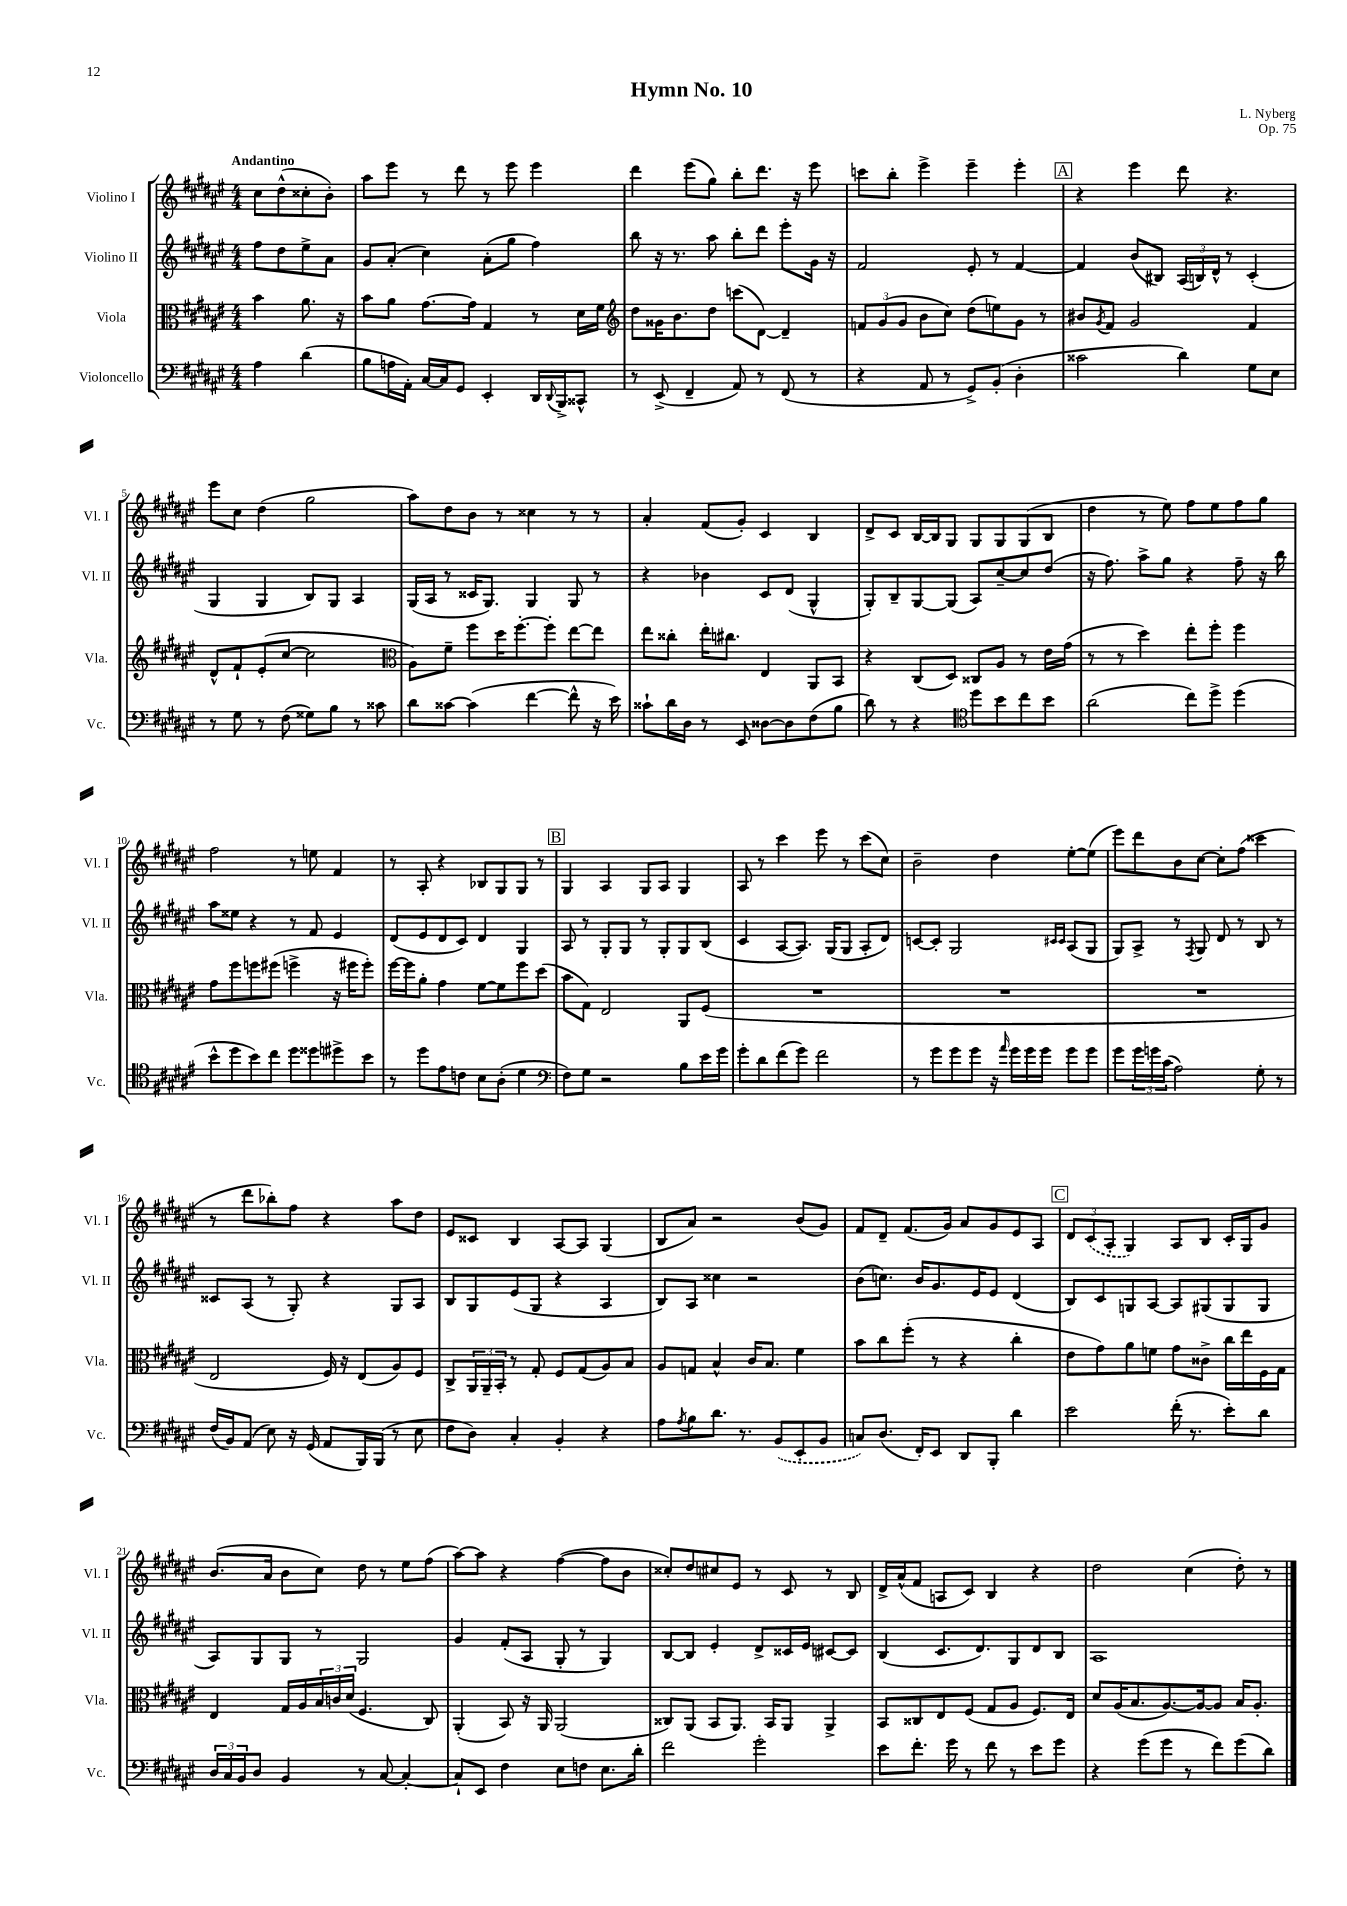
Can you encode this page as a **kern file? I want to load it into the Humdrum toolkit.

**kern	**kern	**kern	**kern
*staff4	*staff3	*staff2	*staff1
*clefF4	*clefC3	*clefG2	*clefG2
*k[f#c#g#d#a#e#]	*k[f#c#g#d#a#e#]	*k[f#c#g#d#a#e#]	*k[f#c#g#d#a#e#]
*M4/4	*M4/4	*M4/4	*M4/4
4A#	4b	8ff#	8cc#
.	.	8dd#	(8dd#^^
(4d#	8.a#	8ee#^	8cc##'
.	.	8a#	8b')
.	16r	.	.
=	=	=	=
8B	8b	8g#	8aa#
16A	8a#	(8a#'	8eee#
16AA#')	.	.	.
[16C#	[8.g#	4cc#)	8r
16C#]	.	.	.
8GG#	.	.	8ddd#
.	16g#]	.	.
4EE#'	4G#	(8a#'	8r
.	.	8gg#	8eee#
16DD#	8r	4ff#)	4eee#
8qqDD#	.	.	.
16BBB^	.	.	.
8CC##^^	16d#	.	.
.	16f#	.	.
=	=	=	=
*	*clefG2	*	*
8r	8dd#	8bb	4ddd#
(8EE#^	16g##	16r	.
.	8.b	8.r	.
4FF#~	.	.	(8eee#
.	8dd#	8aa#	8gg#)
8AA#)	(8ccc	8bb'	8bb'
8r	[8d#)	8ddd#	8.ddd#
(8FF#	4d#~]	8eee#'	.
.	.	.	16r
8r	.	16g#	8eee#
.	.	16r	.
=	=	=	=
4r	12f	2f#	8ccc
.	(12g#	.	.
.	.	.	8bb'
.	12g#	.	.
8AA#	8b	.	4eee#^
8r	8cc#)	.	.
8GG#^)	(8dd#	8e#'	4eee#~
(8BB'	8ee)	8r	.
4D#'	8g#	[4f#	4eee#'
.	8r	.	.
=	=	=	=
2c##	8b#	4f#]	4r
.	8qg#	.	.
.	8f#	.	.
.	2g#	(8b	4eee#
.	.	8B#)	.
4d#)	.	(24A#	8ddd#
.	.	24B)	.
.	.	24d#^^	.
.	.	8r	4.r
8G#	4f#	(4c#'	.
8E#	.	.	.
=	=	=	=
8r	8d#^^	4G#	8eee#
8G#	8f#`	.	8cc#
8r	(8e#'	4G#	(4dd#
(8F#	[8cc#	.	.
8G##)	2cc#]	8B)	2gg#
8B	.	8G#	.
8r	.	4A#	.
8c##	.	.	.
=	=	=	=
*	*clefC3	*	*
8d#	8A#)	(16G#	8aa#)
.	.	16A#	.
[8c##	8f#~	8r	8dd#
(4c##]	8ff#	16c##	8b
.	.	8.G#)	.
.	16dd#	.	8r
.	[8.ff#'	.	.
[4f#	.	4G#	4cc##
.	8ff#']	.	.
8f#^^]	[8ee#	8G#	8r
16r	8ee#]	8r	8r
16e#)	.	.	.
=	=	=	=
8c##`	8ee#	4r	4a#'
16d#	8cc##'	.	.
16D#	.	.	.
8r	16ee#'	4b-	(8f#
.	8.cc#	.	.
8EE#	.	.	8g#')
[8D##	4E#	8c#	4c#
8D##]	.	(8d#	.
(8F#	8AA#	4G#^^	4B
8B	8BB	.	.
=	=	=	=
8d#)	4r	8G#')	8d#^
8r	.	8B~	8c#
4r	(8C#	[8G#	[16B
.	.	.	16B]
.	8D#)	(8G#]	8G#
*clefC4	*	*	*
8dd#	8C##	8A#)	8G#
8b	8A#	[8cc#~	8G#
8cc#	8r	8cc#]	(8G#
8b	16e#	(8dd#	8B
.	(16g#	.	.
=	=	=	=
(2a#	8r	16r	4dd#
.	.	8.ff#)	.
.	8r	.	.
.	4dd#)	8aa#^	8r
.	.	8gg#	8ee#)
8cc#)	8ee#'	4r	8ff#
8dd#^	8ff#'	.	8ee#
(4dd#	4ff#	8ff#~	8ff#
.	.	16r	8gg#
.	.	16bb	.
=	=	=	=
8b^^	8g#	8aa#	2ff#
8dd#	8ff#	8ee##	.
8b)	8ff	4r	.
8cc#	(8ff#	.	.
8dd#	4ff^	8r	8r
8dd##	.	8f#	8ee
8dd#^	16r	4e#	4f#
.	16ff#	.	.
8b	8ff#')	.	.
=	=	=	=
8r	[16ff#	(8d#	8r
.	16ff#]	.	.
8dd#	8a#'	8e#	8A#'
8e#	4g#	8d#	4r
8c	.	8c#)	.
8B	[8f#	4d#	8B-
(8A#'	8f#]	.	8G#
4d#	8ff#	4G#	8G#
.	(8dd#	.	8r
=	=	=	=
*clefF4	*	*	*
8F#)	8b	8A#	4G#
8G#	8G#)	8r	.
2r	2E#	8G#'	4A#
.	.	8G#	.
.	.	8r	8G#
.	.	8G#'	8A#
8B	8AA#	8G#	4G#
16e#	(8F#	(8B	.
16g#	.	.	.
=	=	=	=
8g#'	1r	4c#	8A#
8d#	.	.	8r
(8f#	.	[8A#	4ccc#
8g#)	.	8.A#])	.
2f#	.	.	8eee#
.	.	(16G#	.
.	.	8G#	8r
.	.	8A#'	(8ccc#
.	.	8d#)	8cc#)
=	=	=	=
8r	1r	[8c	2b~
8g#	.	8c']	.
8g#	.	2G#	.
8g#	.	.	.
16r	.	.	4dd#
16qqa#	.	.	.
16g#	.	.	.
16g#	.	.	.
16g#	.	.	.
.	.	16qqc#	.
.	.	16qqc#	.
8g#	.	(8A#	[8ee#'
8g#	.	8G#	(8ee#]
=	=	=	=
8g#	1r	8G#)	8eee#)
24g#	.	8A#^	8ddd#
24g	.	.	.
(24c#	.	.	.
2A#)	.	8r	8b
.	.	8qF#	.
.	.	8G#	[8cc#
.	.	8d#	8cc#']
.	.	8r	(8ff#
8G#'	.	8B	4ccc##
8r	.	8r	.
=	=	=	=
(16F#	2E#	8c##	8r
16BB)	.	.	.
(8AA#	.	(8A#	8ddd#
8E#)	.	8r	8bb-')
16r	.	8G#')	8ff#
(16GG#	.	.	.
8AA#	16F#)	4r	4r
.	16r	.	.
16BBB)	(8E#	.	.
(16BBB	.	.	.
8r	8A#)	8G#	8aa#
8E#	8F#	8A#	8dd#
=	=	=	=
8F#	8C#^	8B	8e#
8D#)	24AA#	8G#	8c##
.	24AA#~	.	.
.	24BB'	.	.
4C#'	8r	(8e#	4B
.	8G#'	8G#	.
4BB'	8F#	4r	[8A#
.	(8G#	.	8A#]
4r	8A#)	4A#	(4G#
.	8B	.	.
=	=	=	=
8A#	8A#	8B)	8B
8qA#	.	.	.
8B	8G	8A#	8a#)
8.d#	4B^^	4cc##	2r
8.r	.	.	.
.	16c#	2r	.
.	8.B	.	.
(8BB	.	.	.
8EE#'	4f#	.	(8b
8BB	.	.	8g#)
=	=	=	=
8C)	8b	(8b	8f#
(8.D#	8cc#	8.cc)	8d#~
.	(8ff#'	.	(8.f#
16FF#')	.	16b	.
8EE#	8r	8.g#	.
.	.	.	16g#)
8DD#	4r	.	8a#
.	.	16e#	.
8BBB'	.	8e#	8g#
4d#	4cc#'	(4d#	8e#
.	.	.	8A#
=	=	=	=
2e#	8e#	8B)	12d#
.	.	.	(12c#
.	8g#)	8c#	.
.	.	.	12A#'
.	8a#	8G	4G#)
.	8f	[8A#	.
(16f#'	8g#	8A#]	8A#
8.r	.	.	.
.	8c##^	(8G#	8B
8e#')	16cc#	8G#	16c#'
.	16ee#	.	16G#
8d#	16F#	8G#	8g#
.	16G#	.	.
=	=	=	=
24D#	4E#	8A#)	(8.b
24C#	.	.	.
24BB	.	.	.
8D#	.	8G#	.
.	.	.	16a#
4BB	16G#	8G#	8b
.	16A#	.	.
.	24B	8r	8cc#)
.	24c	.	.
.	(24d#	.	.
8r	4.F#	2G#	8dd#
[8C#	.	.	8r
4C#'_	.	.	8ee#
.	8C#)	.	(8ff#
=	=	=	=
8C#`]	(4AA#'	4g#	[8aa#)
8EE#	.	.	8aa#]
4F#	8BB)	(8f#'	4r
.	16r	8A#	.
.	16AA#	.	.
8E#	(2AA#	8G#'	([4ff#
8F	.	8r	.
8.E#	.	4G#)	8ff#]
.	.	.	8b
16d#'	.	.	.
=	=	=	=
2f#	8C##)	[8B	8cc##')
.	(8AA#	8B]	8dd#
.	8BB	4e#'	8cc#
.	8.AA#)	.	8e#
2g#'	.	8d#^	8r
.	16BB	.	.
.	8AA#	16c##	8c#
.	.	16e#	.
.	4AA#^	[8c#	8r
.	.	8c#]	8B
=	=	=	=
8e#	8BB	(4B	16d#^
.	.	.	(16a#^^
8.f#'	8C##	.	8f#
.	8E#	8.c#	8A
16g#	.	.	.
8r	(8F#	.	8c#)
.	.	8.d#)	.
8f#	8G#	.	4B
8r	8A#	8G#	.
8e#	8.F#)	8d#	4r
8g#	.	8B	.
.	16E#	.	.
=	=	=	=
4r	8d#	1A#	2dd#
.	(16A#	.	.
.	8.B	.	.
(8g#	.	.	.
8g#	[8.A#)	.	.
8r	.	.	(4cc#
.	16A#_	.	.
8f#)	8A#]	.	.
(8g#	16B	.	8dd#')
.	8.A#'	.	.
8d#)	.	.	8r
==	==	==	==
*-	*-	*-	*-
